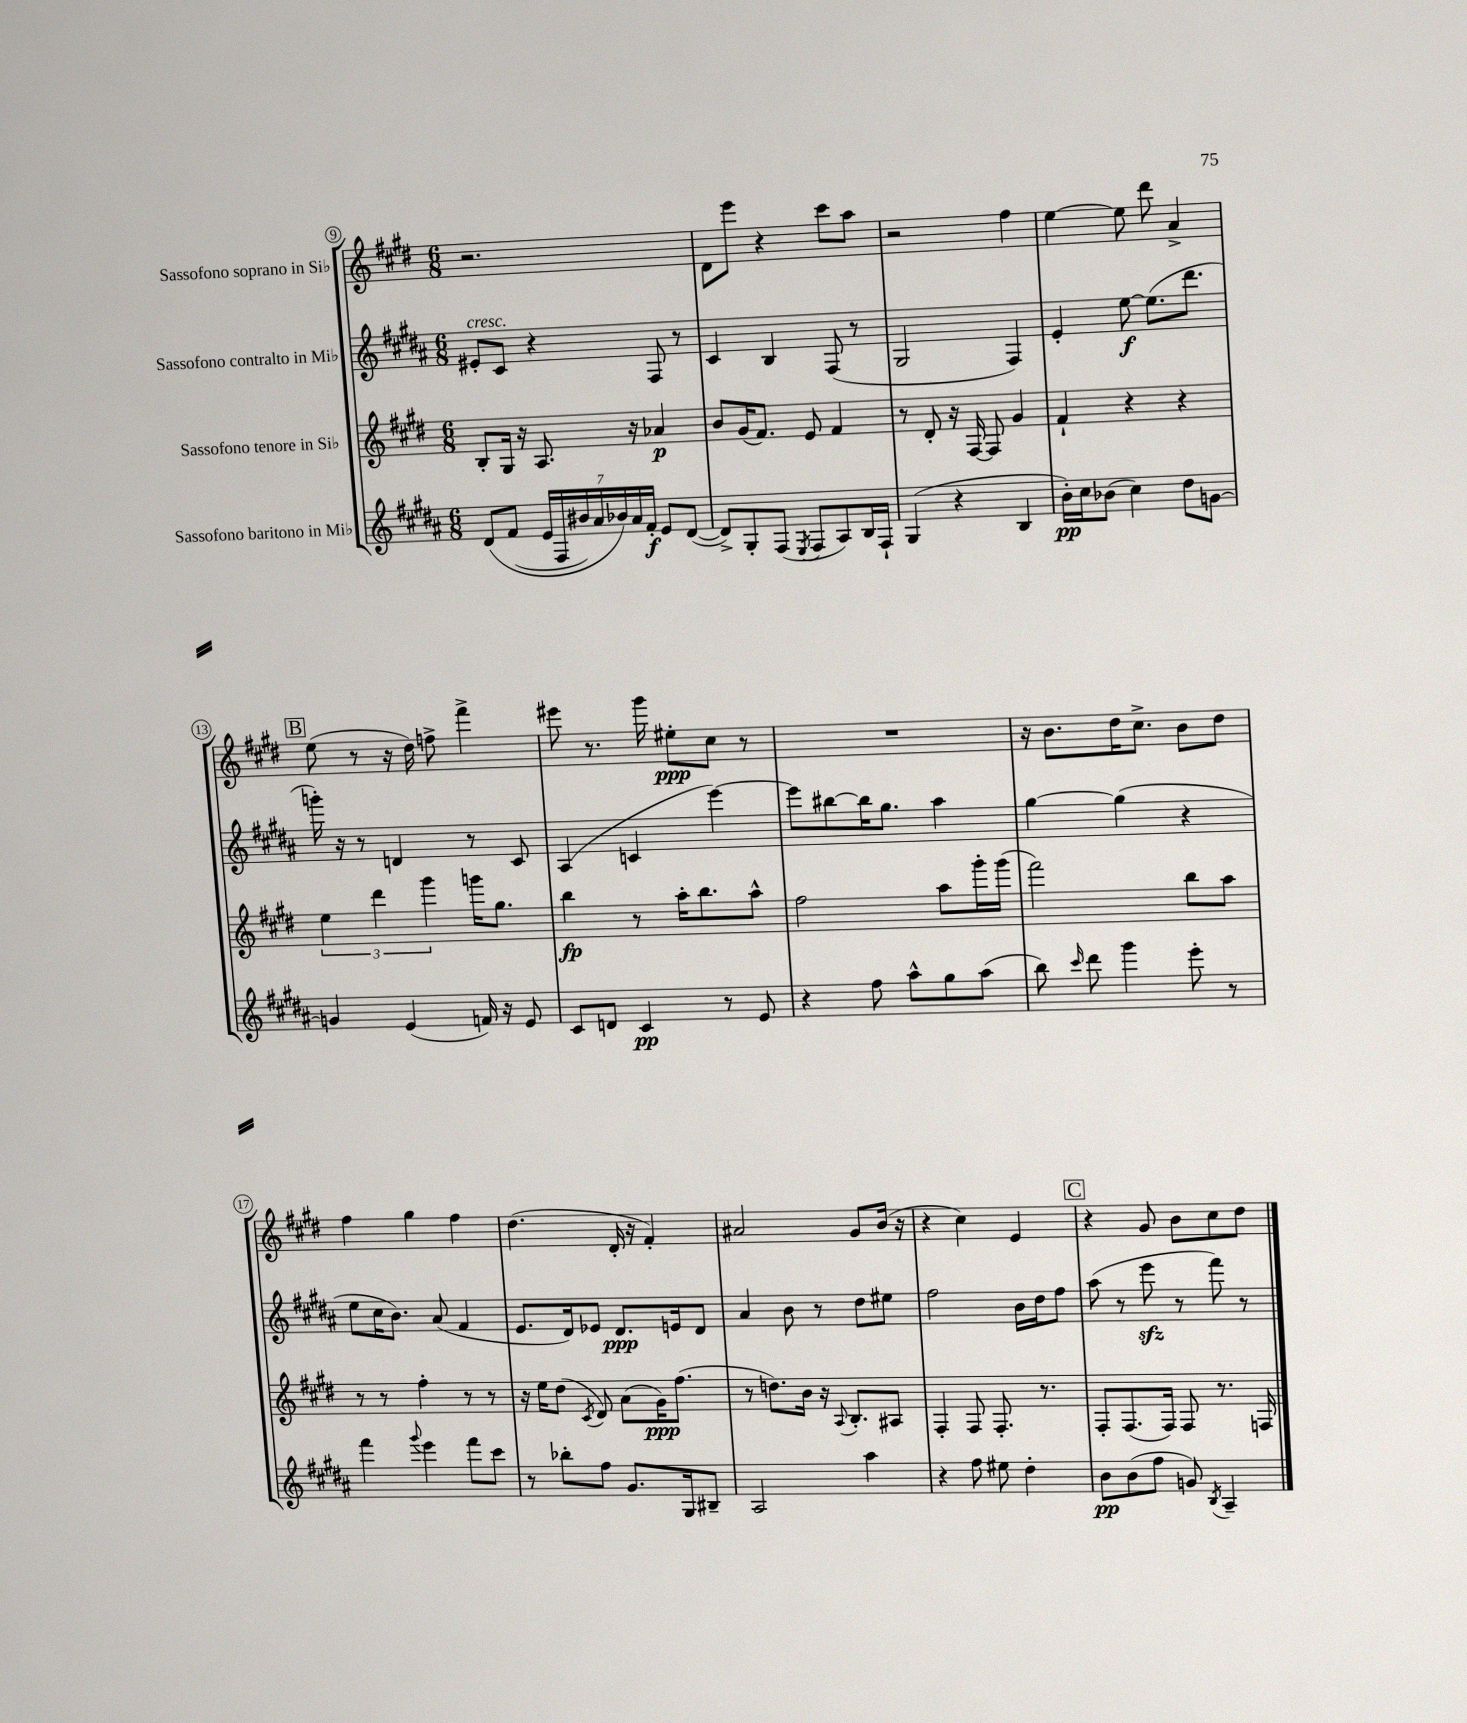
<<
\new StaffGroup <<
\new Staff = "s0" \with { instrumentName = "Sassofono soprano in Sib" } {
    \clef treble \key e \major \numericTimeSignature \time 6/8
    \autoBeamOff r2. |
    dis'8[ e'''8] r4 cis'''8[ a''8] |
    r2 fis''4 |
    e''4~ e''8 dis'''8 a'4-> |
    \mark \markup { \box "B" } e''8( r8 r16 dis''16) f''8-> fis'''4-> |
    eis'''8 r8. gis'''16 eis''8[-.\ppp cis''8] r8 |
    R2. |
    r16 b'8.[ dis''16 cis''8.]-> b'8[ dis''8] |
    fis''4 gis''4 fis''4 |
    dis''4.( dis'16-. r16 fis'4-.) |
    ais'2 gis'8[ b'16]( r16 |
    r4 cis''4) e'4 |
    \mark \markup { \box "C" } r4 gis'8 b'8[ cis''8 dis''8] \bar "|." |
}
\new Staff = "s1" \with { instrumentName = "Sassofono contralto in Mib" } {
    \clef treble \key b \major \numericTimeSignature \time 6/8
    \autoBeamOff eis'8[-.^\markup { \italic "cresc." } cis'8] r4 fis8 r8 |
    cis'4 b4 fis8( r8 |
    gis2 fis4) |
    e'4-. e''8~\f e''8.[( dis'''8.] |
    \mark \markup { \box "B" } g'''16-.) r16 r8 d'4 r8 cis'8 |
    ais4( c'4 e'''4~) |
    e'''8[ bis''8~ bis''16 gis''8.] ais''4 |
    gis''4~ gis''4( r4 |
    e''8[ cis''16 b'8.]) ais'8( fis'4 |
    e'8.[ dis'16) ees'8] dis'8.[\ppp e'16 dis'8] |
    ais'4 b'8 r8 dis''8[ eis''8] |
    fis''2 b'16[ dis''16 fis''8] |
    \mark \markup { \box "C" } ais''8( r8 e'''8\sfz r8 fis'''8) r8 \bar "|." |
}
\new Staff = "s2" \with { instrumentName = "Sassofono tenore in Sib" } {
    \clef treble \key e \major \numericTimeSignature \time 6/8
    \autoBeamOff b8[-. gis16] r16 a8. r16 aes'4\p |
    b'8[ gis'16( fis'8.]) e'8 fis'4 |
    r8 dis'8-. r16 fis16~ fis8 gis'4 |
    fis'4-! r4 r4 |
    \mark \markup { \box "B" } \tuplet 3/2 { e''4 dis'''4 gis'''4 } g'''16[ gis''8.] |
    b''4\fp r8 a''16[-. b''8. a''8]-^ |
    fis''2 a''8[ gis'''16-. gis'''16]( |
    fis'''2) b''8[ a''8] |
    r8 r8 fis''4-. r8 r8 |
    r16 e''16[ dis''8]( \acciaccatura { cis'8 } dis'8) a'8[( gis'16\ppp) fis''8.]( |
    r8 d''8.[) b'16] r16 \appoggiatura { a8 } b8.[-. ais8] |
    fis4-. fis8 fis8.-. r8. |
    \mark \markup { \box "C" } fis8[-. fis8.( fis16]) fis8 r8. f16 \bar "|." |
}
\new Staff = "s3" \with { instrumentName = "Sassofono baritono in Mib" } {
    \clef treble \key b \major \numericTimeSignature \time 6/8
    \autoBeamOff dis'8[\( fis'8]( \tuplet 7/4 { e'16[ fis16 bis'16) ais'16 bes'16\) ais'16 fis'16]-.\f } e'8[ dis'8]~( |
    dis'8[->) gis8-. fis8]( \acciaccatura { e8 } fis8[ ais8) b16 fis16]-! |
    gis4( r4 b4 |
    b'16[-.\pp) cis''16 bes'8]( cis''4) dis''8[ g'8]~ |
    \mark \markup { \box "B" } g'4 e'4( f'16) r16 e'8 |
    cis'8[ d'8] cis'4\pp r8 e'8 |
    r4 fis''8 ais''8[-^ gis''8 ais''8]( |
    b''8) \grace { cis'''16 } dis'''8 gis'''4 e'''8-. r8 |
    fis'''4 \appoggiatura { gis'''8 } e'''4 fis'''8[ cis'''8] |
    r8 bes''8[-. fis''8] gis'8.[ gis16 bis8]-- |
    ais2 ais''4 |
    r4 fis''8 eis''8 dis''4-. |
    \mark \markup { \box "C" } b'8[\pp b'8( fis''8] g'8) \acciaccatura { b8 } ais4-- \bar "|." |
}
>>
>>
\layout { \context { \Score currentBarNumber = #9 \override BarNumber.stencil = #(make-stencil-circler 0.1 0.3 ly:text-interface::print) } }
